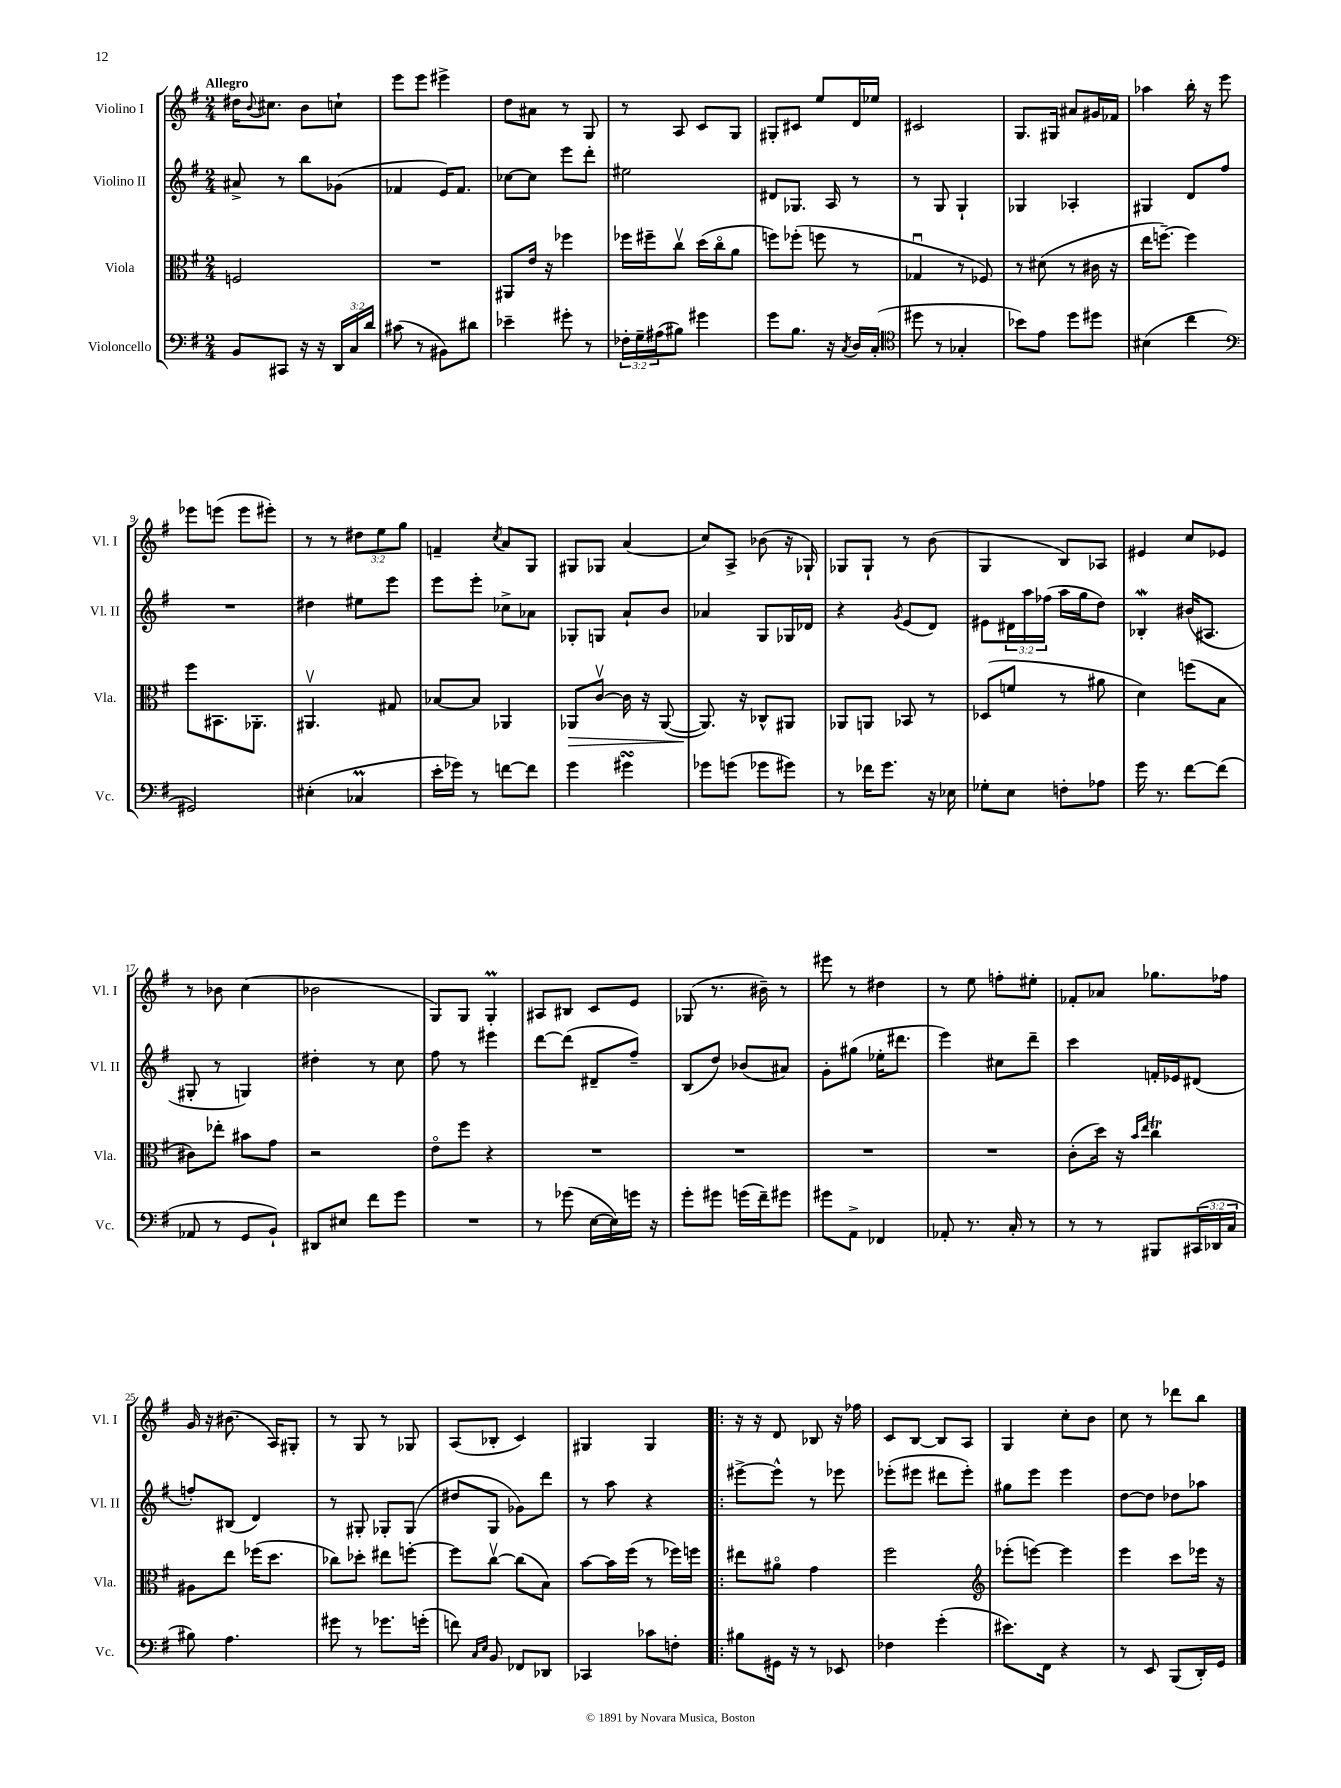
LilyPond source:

<<
\new StaffGroup <<
\new Staff = "s0" \with { instrumentName = "Violino I" shortInstrumentName = "Vl. I" } {
    \clef treble \key g \major \numericTimeSignature \time 2/4 \override Staff.TupletNumber.text = #tuplet-number::calc-fraction-text \tempo "Allegro"
    dis''16 \appoggiatura { b'8 } cis''8. b'8 c''8-! |
    e'''8 e'''8 eis'''4-> |
    d''8 ais'8 r8 g8 |
    r8 a8 c'8 g8 |
    gis8-. cis'8 e''8 d'16 ees''16 |
    cis'2 |
    g8. gis16 ais'8 gis'16 fes'16 |
    aes''4 b''16-. r16 e'''8 |
    ees'''8 e'''8( e'''8 eis'''8-.) |
    r8 r8 \tuplet 3/2 { dis''8 e''8 g''8 } |
    f'4-- \acciaccatura { c''8 } a'8 g8 |
    gis8 ges8 a'4( |
    c''8) a8-> bes'8( r16 ges16-!) |
    ges8 ges8-! r8 b'8( |
    g4 b8) aes8 |
    eis'4 c''8 ees'8 |
    r8 bes'8 c''4( |
    bes'2 |
    g8) g8 g4-.\prall |
    ais8 bis8 c'8 e'8 |
    ges8( r8. bis'16--) r8 |
    eis'''8 r8 dis''4 |
    r8 e''8 f''8-. eis''8-. |
    fes'8-. aes'8 ges''8. fes''16 |
    g'16 r16 bis'8.( a16) gis8-. |
    r8 g8 r8 ges8 |
    a8( bes8-. c'4) |
    gis4 gis4 |
    \bar ".|:" r16 r16 d'8 bes8 r16 fes''16 |
    c'8 b8~ b8 a8 |
    g4 c''8-. b'8 |
    c''8 r8 des'''8 b''8 \bar "|." |
}
\new Staff = "s1" \with { instrumentName = "Violino II" shortInstrumentName = "Vl. II" } {
    \clef treble \key g \major \numericTimeSignature \time 2/4 \override Staff.TupletNumber.text = #tuplet-number::calc-fraction-text
    ais'8-> r8 b''8 ges'8( |
    fes'4 e'16) fes'8. |
    ces''8~ ces''8 e'''8 d'''8-. |
    eis''2 |
    dis'8 ges8. a16 r8 |
    r8 g8 g4-! |
    ges4 aes4-. |
    gis4 d'8 fis''8 |
    R2 |
    dis''4 eis''8 e'''8 |
    e'''8 e'''8-. ces''8-> aes'8 |
    ges8-. g8 a'8-! b'8 |
    aes'4 g8 ges16 des'16 |
    r4 \acciaccatura { g'8 } e'8( d'8) |
    eis'8 \tuplet 3/2 { dis'16 a''16 fes''16( } a''16 g''16 d''8) |
    bes4-.\mordent bis'16( ais8. |
    gis8-. r8 g4) |
    dis''4-. r8 c''8 |
    fis''8 r8 eis'''4 |
    d'''8~ d'''8( dis'8-- fis''8--) |
    b8( d''8) bes'8( ais'8) |
    g'8-. gis''8( ees''16-. dis'''8. |
    e'''4) cis''8 d'''8-- |
    c'''4 f'16-. ees'16 dis'8( |
    f''8-.) bis8( d'4) |
    r8 gis8-. ges8-. ges8( |
    dis''8 g8 ges'8) d'''8 |
    r8 a''8 r4 |
    \bar ".|:" eis'''8~-> eis'''8-^ r8 ees'''8 |
    ees'''8-.( eis'''8 dis'''8 eis'''8-.) |
    gis''8 e'''8 e'''4 |
    d''8~ d''8 des''8 aes''8 \bar "|." |
}
\new Staff = "s2" \with { instrumentName = "Viola" shortInstrumentName = "Vla." } {
    \clef alto \key g \major \numericTimeSignature \time 2/4
    f2 |
    R2 |
    ais,8 e'16 r16 fes''4 |
    fes''16 fis''16-- c''8\upbow d''16( c''16\flageolet a'8 |
    f''8) fes''8-.( f''8 r8 |
    ges4\downbow r8 fes8) |
    r8 dis'8( r8 cis'16 r16 |
    e''16 f''8.~--) f''4 |
    fis''8 bis,8. aes,8.-. |
    ais,4.\upbow gis8 |
    bes8~ bes8 aes,4 |
    aes,8\> c'8~\upbow c'16 r16 aes,8~( |
    aes,8.\!) r16 ces8-^ ais,8 |
    aes,8 a,8 bes,8 r8 |
    des8( f'8 r8 ais'8 |
    d'4) f''8( b8 |
    cis'8) ees''8-. bis'8 g'8 |
    r2 |
    e'8\flageolet fis''8 r4 |
    R2 |
    R2 |
    R2 |
    R2 |
    c'8-.( d''16) r16 \grace { b'16 e''16 } c''4\trill |
    ais8 e''8 fes''16( d''8. |
    ces''8) des''8-. eis''8 f''8~-. |
    f''8 c''8~\upbow c''8( b8) |
    b'8~ b'16 fis''16( r8 fes''16) f''16 |
    \bar ".|:" eis''8 ais'8\flageolet g'4 |
    fis''2 |
    \clef treble ees'''8-.( e'''8~) e'''4 |
    e'''4 c'''8 ees'''16 r16 \bar "|." |
}
\new Staff = "s3" \with { instrumentName = "Violoncello" shortInstrumentName = "Vc." } {
    \clef bass \key g \major \numericTimeSignature \time 2/4 \override Staff.TupletNumber.text = #tuplet-number::calc-fraction-text
    b,8 cis,8 r16 r16 \tuplet 3/2 { d,16 c16 d'16 } |
    cis'8( r8 bis,8) dis'8 |
    ees'4-- gis'8-. r8 |
    \tuplet 3/2 { fes16-. g16-- ais16( } bis8) gis'4 |
    g'8 b8. r16 \acciaccatura { c8 } d16 c16-.( |
    \clef tenor dis''8 r8 ges4-. |
    bes'8) e'8 d''8 dis''8 |
    bis4( c''4 |
    \clef bass gis,2) |
    eis4-.( ces4\prall |
    e'16-. ges'16) r8 f'8~ f'8 |
    g'4 gis'4\turn |
    ges'8 g'8( ges'8 gis'8) |
    r8 fes'16 g'8. r16 ees16 |
    ges8-. e8 f8-. aes8 |
    g'16 r8. fis'8~ fis'8( |
    aes,8 r8 g,8 b,8-!) |
    dis,8 eis8 fis'8 g'8 |
    R2 |
    r8 ges'8( e16~ e16) g'16 r16 |
    g'8-. gis'8 g'16( fis'16--) gis'8 |
    gis'8 a,8-> fes,4 |
    aes,8-. r8. c16-. r8 |
    r8 r8 bis,,8 \tuplet 3/2 { cis,16( des,16 c16 } |
    bis8) a4. |
    gis'8 r8 ges'8. g'16-.( |
    f'8) \grace { c16 e16 } b,8 fes,8 des,8 |
    ces,4 ces'8 f8-. |
    \bar ".|:" bis8 gis,16 r16 r8 ees,8 |
    fes4 g'4-.( |
    eis'8.) fis,16 r4 |
    r8 e,8 b,,8( d,16-.) g,16 \bar "|." |
}
>>
>>
